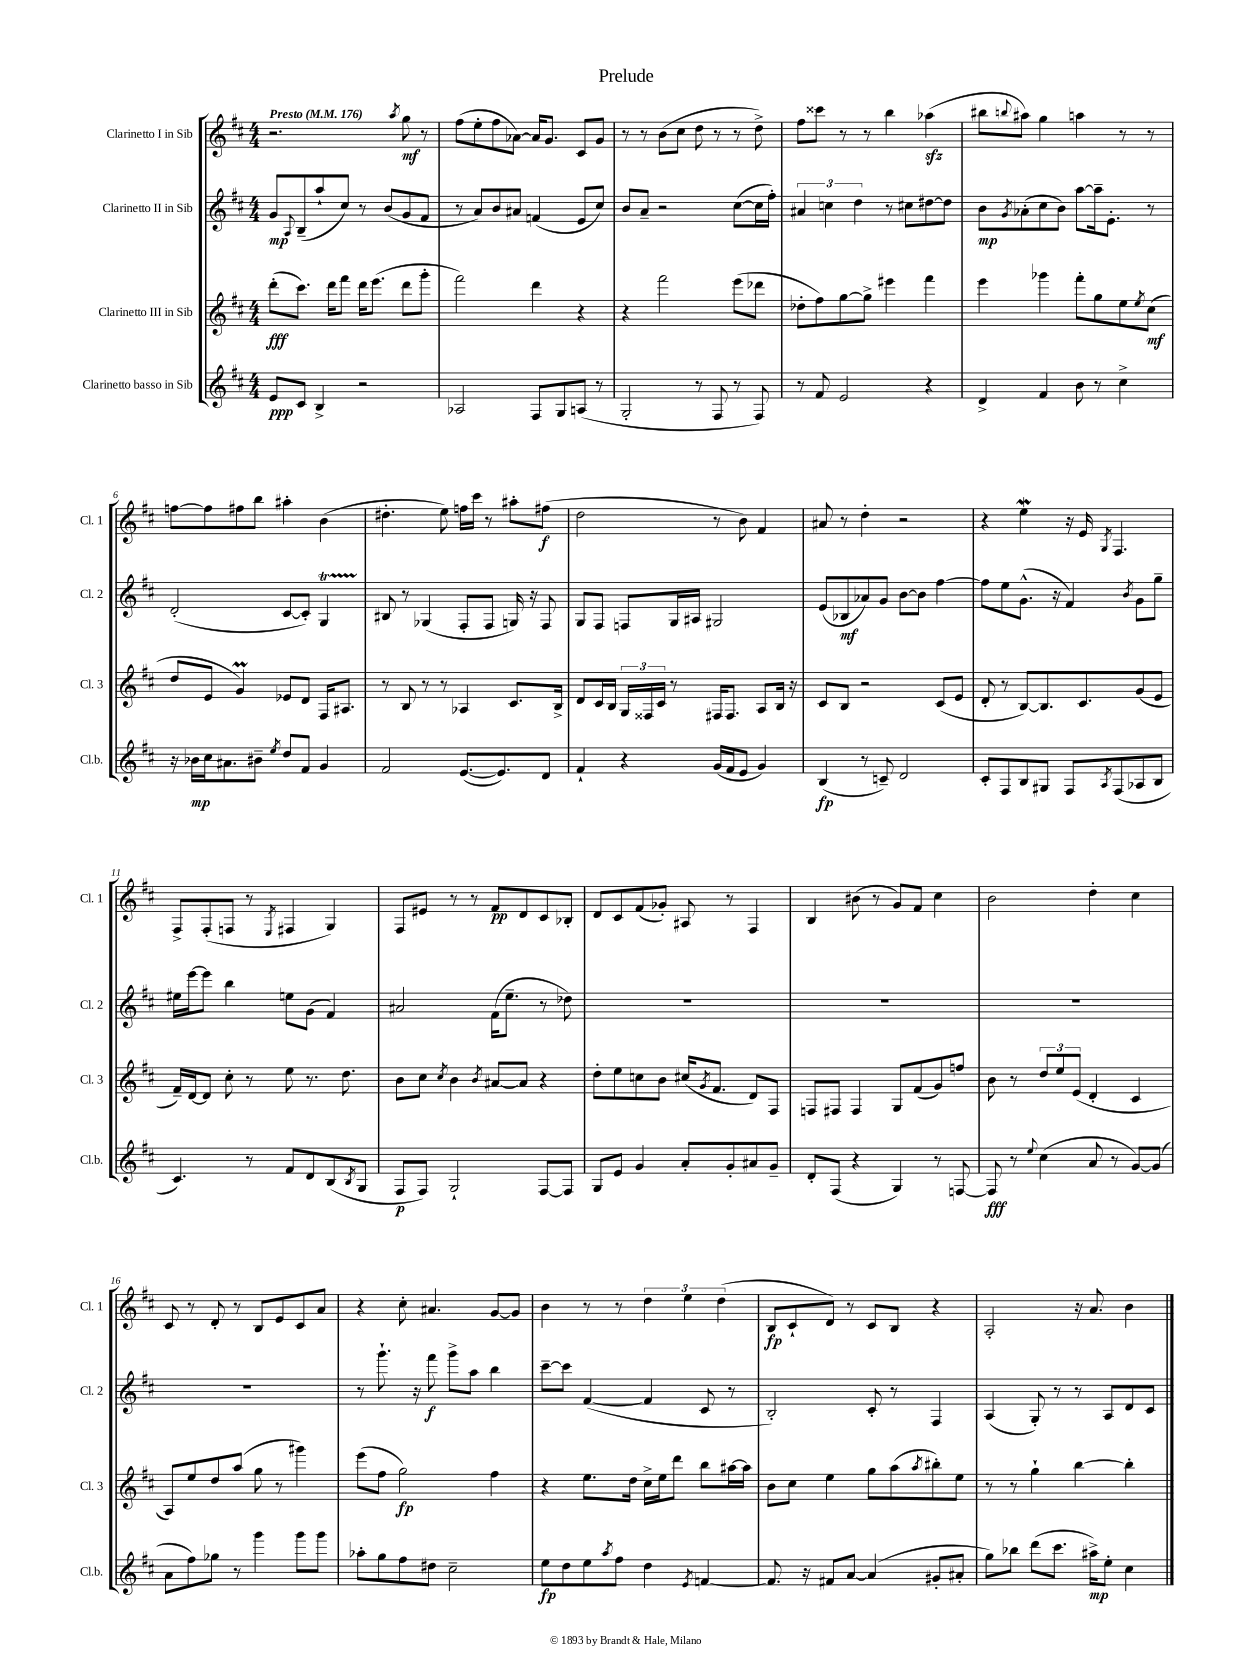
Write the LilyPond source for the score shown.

\header { title = "Prelude" }
<<
\new StaffGroup <<
\new Staff = "s0" \with { instrumentName = "Clarinetto I in Sib" shortInstrumentName = "Cl. 1" } {
    \clef treble \key d \major \numericTimeSignature \time 4/4 \tempo "Presto" 4 = 176
    r2. \acciaccatura { a''8 } g''8\mf r8 |
    fis''8( e''8-. fis''8 aes'8~) aes'16 g'8. cis'8 g'8 |
    r8 r8 b'8( cis''8 d''8 r8 r8 d''8->) |
    fis''8 cisis'''8 r8 r8 b''4 aes''4\sfz( |
    bis''8 \appoggiatura { b''8 } ais''8) g''4 a''4 r8 r8 |
    f''8~ f''8 fis''8 b''8 ais''4-. b'4( |
    dis''4.-. e''8) f''16 cis'''16 r8 ais''8-. fis''8\f( |
    d''2 r8 b'8) fis'4 |
    ais'8 r8 d''4-. r2 |
    r4 e''4\mordent r16 e'16 \acciaccatura { g8 } fis4. |
    fis8-> fis8-.( f8 r8 \acciaccatura { e8 } fis4 g4) |
    fis8 eis'8 r8 r8 fis'8\pp d'8 cis'8 bes8-. |
    d'8 cis'8 fis'8( ges'8-.) ais8 r8 fis4 |
    b4 bis'8( r8 g'8) fis'8 cis''4 |
    b'2 d''4-. cis''4 |
    cis'8 r8 d'8-. r8 b8 e'8 cis'8 a'8 |
    r4 cis''8-. ais'4. g'8~ g'8 |
    b'4 r8 r8 \tuplet 3/2 { d''4 e''4 d''4( } |
    b8\fp cis'8-! d'8) r8 cis'8 b8 r4 |
    a2-. r16 a'8. b'4 \bar "|." |
}
\new Staff = "s1" \with { instrumentName = "Clarinetto II in Sib" shortInstrumentName = "Cl. 2" } {
    \clef treble \key d \major \numericTimeSignature \time 4/4
    g'8\mp \appoggiatura { a8 } b8--( a''8-! cis''8) r8 b'8( g'8 fis'8 |
    r8 a'8) b'8 ais'8 f'4( e'8 cis''8) |
    b'8 a'8-- r2 cis''8~( cis''16 fis''16-.) |
    \tuplet 3/2 { ais'4 c''4 d''4 } r8 cis''8 dis''8~ dis''8 |
    b'8\mp \acciaccatura { g'8 } aes'8-.( cis''8 b'8) a''8~ a''16-- e'8.-. r8 |
    d'2-.( cis'8~ cis'8-.) g4\startTrillSpan |
    bis8\stopTrillSpan r8 ges4( fis8-. fis8 g16) r16 fis8 |
    g8 fis8 f8 g16 ais16 gis2 |
    e'8( bes8\mf aes'8) g'8 b'8~ b'8 fis''4~ |
    fis''8 e''8 g'8.-^( r16 fis'4) \acciaccatura { b'8 } g'8 g''8-- |
    eis''16 e'''16~ e'''8 b''4 e''8 g'8( fis'4) |
    ais'2 fis'16( e''8.-- r8 des''8) |
    R1 |
    R1 |
    R1 |
    R1 |
    r8 g'''8.-! r16 fis'''8\f g'''8-> a''8 b''4 |
    cis'''8~-- cis'''8 fis'4~( fis'4 cis'8 r8 |
    b2-.) cis'8-. r8 fis4 |
    a4( g8-.) r8 r8 a8 d'8 cis'8 \bar "|." |
}
\new Staff = "s2" \with { instrumentName = "Clarinetto III in Sib" shortInstrumentName = "Cl. 3" } {
    \clef treble \key d \major \numericTimeSignature \time 4/4
    d'''8-.\fff( cis'''8.) d'''16 fis'''8 d'''16 e'''8.( d'''8 g'''8-. |
    fis'''2) d'''4 r4 |
    r4 fis'''2 e'''8( des'''8 |
    des''8-. fis''8) g''8~ g''8-> eis'''4 fis'''4 |
    e'''4 ges'''4 fis'''8-. g''8 e''8 \acciaccatura { e''8 } cis''8\mf( |
    d''8 e'8 g'4\prall) ees'8 d'8 fis16 ais8. |
    r8 b8 r8 r8 aes4 cis'8. b16-> |
    d'8 cis'16 b16 \tuplet 3/2 { g16 fisis16 cis'16 } r8 fis16 fis8. a8 b16 r16 |
    cis'8 b8 r2 cis'8( e'8 |
    d'8-. r8 b8~) b8. cis'8. g'8( e'8 |
    fis'16--) d'16~ d'8 cis''8-. r8 e''8 r8. d''8. |
    b'8 cis''8 \acciaccatura { cis''8 } b'4 \acciaccatura { b'8 } ais'8~ ais'8 r4 |
    d''8-. e''8 c''8 b'8 cis''16( \acciaccatura { g'8 } fis'8. d'8) fis8 |
    f8 fis8 fis4 g8 fis'8( g'8) f''8 |
    b'8 r8 \tuplet 3/2 { d''8 e''8 e'8( } d'4-. cis'4 |
    a8) e''8 d''8 a''8( g''8 r8 gis'''4) |
    e'''8( fis''8 g''2\fp) fis''4 |
    r4 e''8. d''16 cis''16-> e''16 d'''8 b''8 ais''16~ ais''16 |
    b'8 cis''8 e''4 g''8 a''8( \acciaccatura { a''8 } bis''8-.) e''8 |
    r8 r8 g''4-! b''4~ b''4-. \bar "|." |
}
\new Staff = "s3" \with { instrumentName = "Clarinetto basso in Sib" shortInstrumentName = "Cl.b." } {
    \clef treble \key d \major \numericTimeSignature \time 4/4
    e'8\ppp cis'8 b4-> r2 |
    aes2 fis8 g8 a8( r8 |
    g2-. r8 fis8 r8 fis8) |
    r8 fis'8 e'2 r4 |
    d'4-> fis'4 b'8 r8 cis''4-> |
    r16 bes'16\mp cis''16 ais'8. bis'8-- \acciaccatura { e''8 } d''8 fis'8 g'4 |
    fis'2 e'8.~( e'8.) d'8 |
    fis'4-! r4 g'16( fis'16 e'8 g'4) |
    b4\fp( r8 c'8--) d'2 |
    cis'8-. fis8 b8 gis8 fis8 \acciaccatura { a8 } fis8( aes8 b8 |
    cis'4.) r8 fis'8 d'8 b8( \acciaccatura { b8 } g8 |
    fis8\p fis8) g2-! fis8~ fis8 |
    g8 e'8 g'4 a'8-. g'8-. ais'8 g'8-- |
    d'8-. fis8( r4 g4) r8 f8~ |
    f8\fff r8 \appoggiatura { e''8 } cis''4( a'8 r8 g'8~) g'8( |
    a'8 fis''8) ges''8 r8 g'''4 g'''8 g'''8 |
    aes''8-. g''8 fis''8 dis''8 cis''2-- |
    e''8\fp d''8 e''8 \acciaccatura { a''8 } fis''8 d''4 \acciaccatura { e'8 } f'4~ |
    f'8. r16 fis'8 a'8~ a'4( gis'8-. ais'8-. |
    g''8) bes''8 d'''8( cis'''8. ais''16->\mp) e''8-. cis''4 \bar "|." |
}
>>
>>
